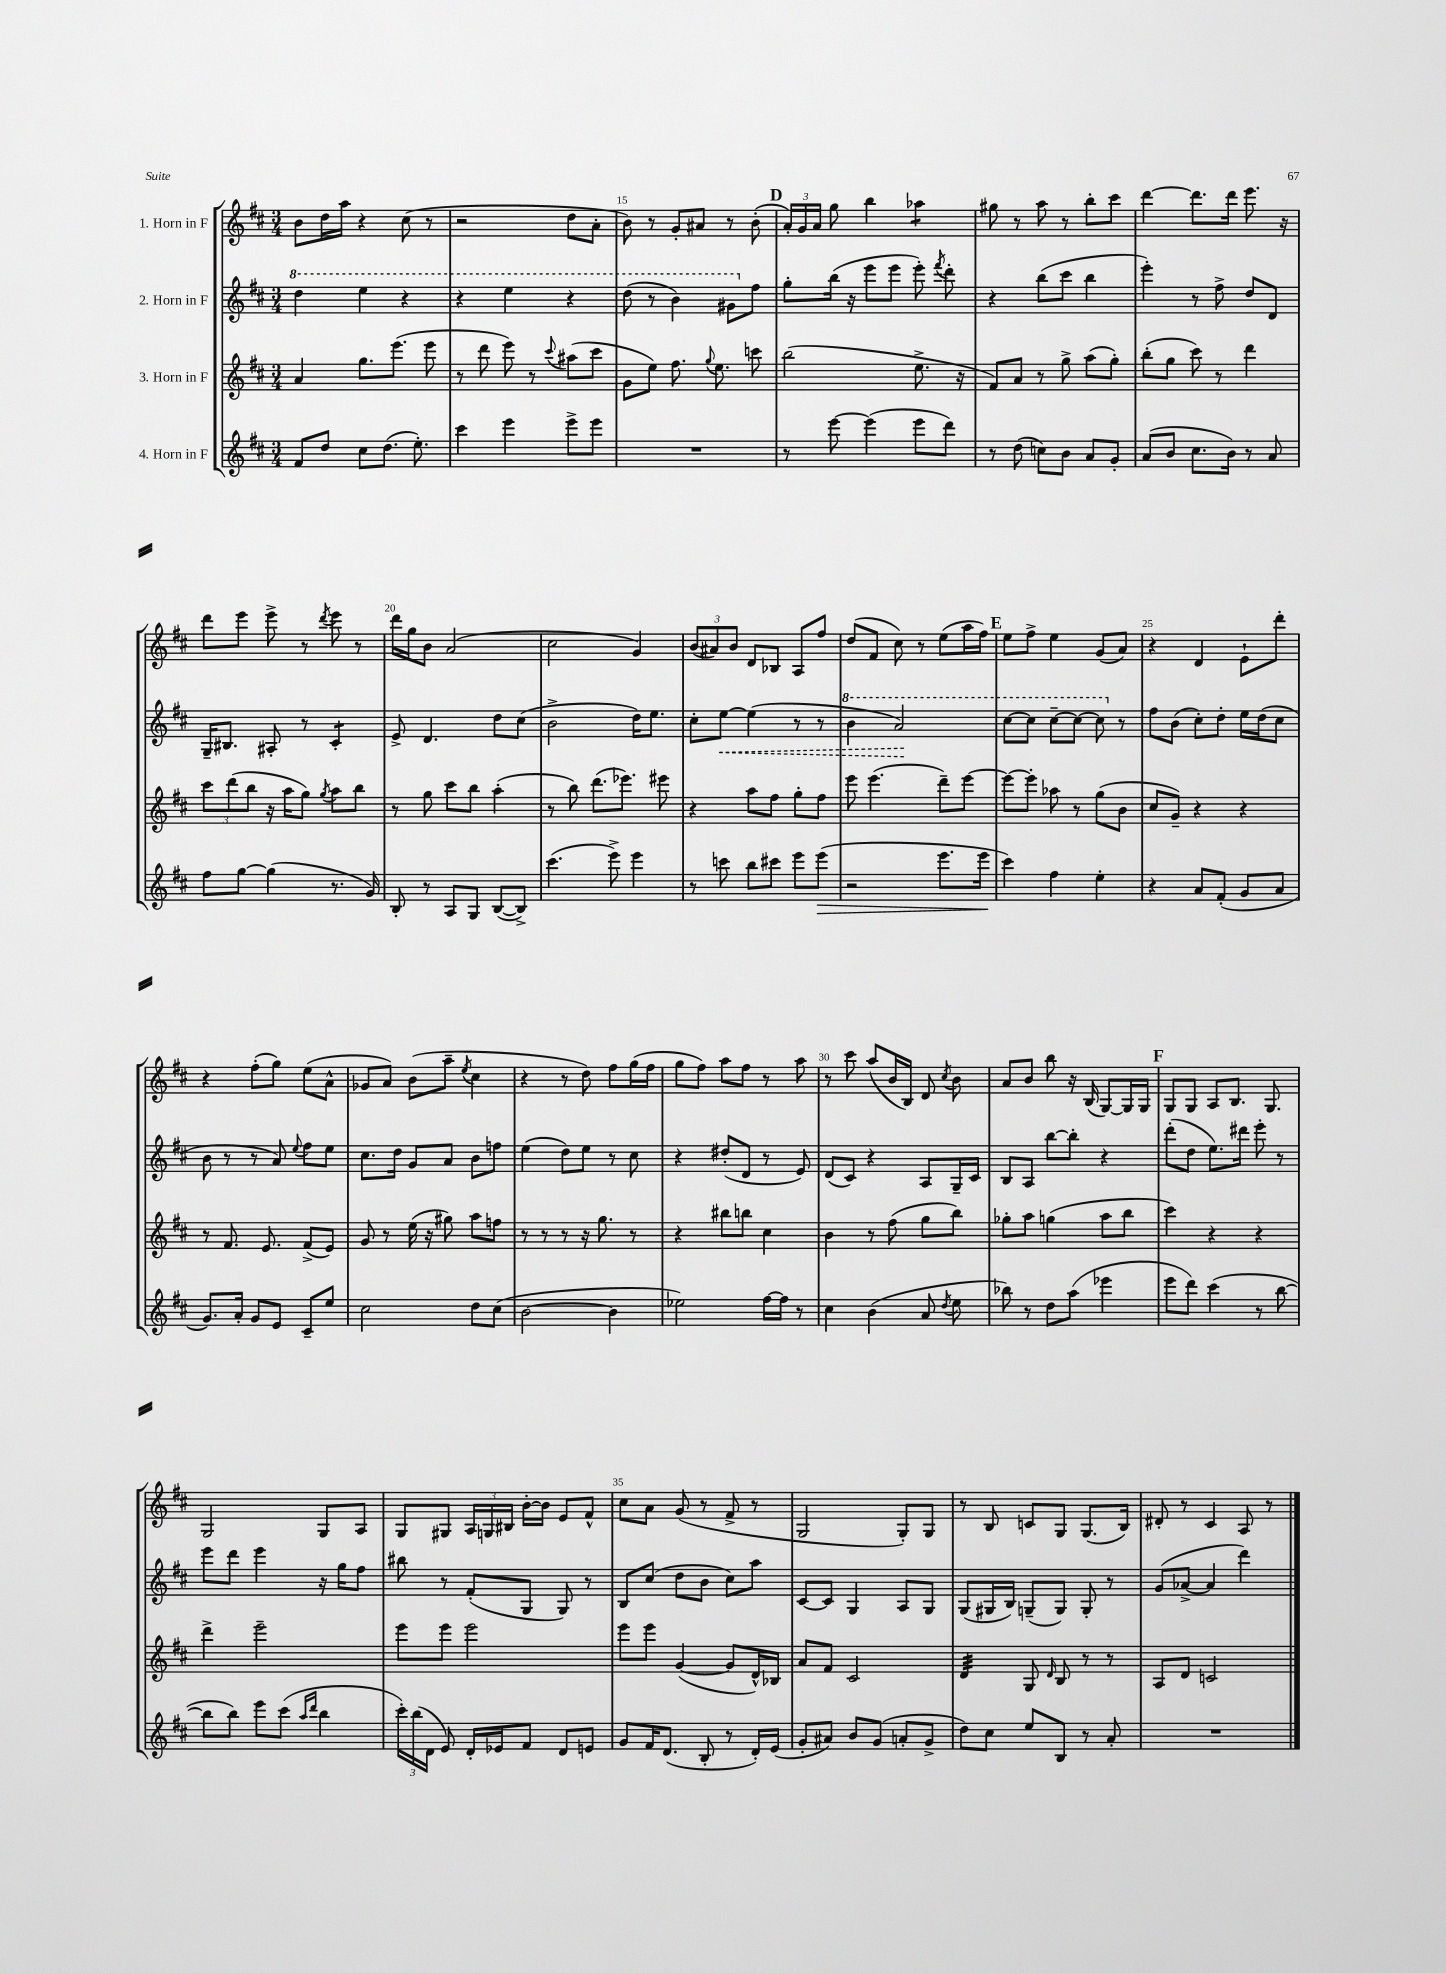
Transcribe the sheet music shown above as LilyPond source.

<<
\new StaffGroup <<
\new Staff = "s0" \with { instrumentName = "1. Horn in F" } {
    \clef treble \key d \major \numericTimeSignature \time 3/4
    \autoBeamOff b'8[ d''16 a''16] r4 cis''8( r8 |
    r2 d''8[ a'8]-. |
    b'8) r8 g'8[-. ais'8] r8 b'8-.( |
    \mark \markup { \bold "D" } \tuplet 3/2 { a'16[-.) g'16 a'16] } g''8 b''4 aes''4:8 |
    gis''8 r8 a''8 r8 b''8[-. cis'''8] |
    d'''4~ d'''8.[ d'''16] e'''8. r16 |
    d'''8[ e'''8] e'''8-> r8 \acciaccatura { d'''8 } e'''8 r8 |
    d'''16[ g''16 b'8] a'2( |
    cis''2 g'4) |
    \tuplet 3/2 { b'8[( ais'8) b'8] } d'8[ bes8] a8[ fis''8] |
    d''8[( fis'8] cis''8) r8 e''8[( a''16 fis''16]) |
    \mark \markup { \bold "E" } e''8[ fis''8]-> e''4 g'8[( a'8]) |
    r4 d'4 e'8[-! d'''8]-. |
    r4 fis''8[-.( g''8]) e''8[( a'8]-^ |
    ges'8[ a'8]) b'8[( a''8]-- \acciaccatura { e''8 } cis''4 |
    r4 r8 d''8) fis''8[ g''16( fis''16] |
    g''8[ fis''8]) a''8[ fis''8] r8 a''8 |
    r8 cis'''8 a''8[( b'16 b16]) d'8 \acciaccatura { cis''8 } b'8 |
    a'8[ b'8] b''8 r16 b16( g8[~) g16 g16] |
    \mark \markup { \bold "F" } g8[ g8] a8[ b8.] g8. |
    g2 g8[ a8] |
    g8[ gis8] \tuplet 3/2 { a16[ g16 bis16] } b'16[~-. b'16] e'8[ fis'8]-^ |
    cis''8[ a'8] g'8( r8 fis'8-> r8 |
    g2 g8[-.) g8] |
    r8 b8 c'8[ g8] g8.[( b16]) |
    dis'8-. r8 cis'4 a8 r8 \bar "|." |
}
\new Staff = "s1" \with { instrumentName = "2. Horn in F" } {
    \clef treble \key d \major \numericTimeSignature \time 3/4
    \autoBeamOff \ottava #1 d'''4 e'''4 r4 |
    r4 e'''4 r4 |
    d'''8( r8 b''4) gis''8[ \ottava #0 fis''8] |
    \mark \markup { \bold "D" } g''8[-. b''16]( r16 e'''8[ e'''8] e'''8-.) \acciaccatura { fis'''8 } d'''8-. |
    r4 b''8[( cis'''8] b''4 |
    e'''4-.) r8 fis''8-> d''8[ d'8] |
    g16[-- bis8.] ais8-. r8 cis'4:8-. |
    e'8-> d'4. d''8[ cis''8]( |
    b'2-> d''16[) e''8.] |
    cis''8[-. \once \override Hairpin.style = #'dashed-line e''8]~\< e''4( r8 r8 |
    \ottava #1 b''4 a''2\!) |
    \mark \markup { \bold "E" } cis'''8[~ cis'''8] cis'''8[~-- cis'''8]~ cis'''8 \ottava #0 r8 |
    fis''8[ b'8]( cis''8[-.) d''8]-. e''16[ d''16( cis''8] |
    b'8 r8 r8 a'8) \appoggiatura { e''8 } fis''8[ e''8] |
    cis''8.[ d''16] g'8[ a'8] b'8[ f''8] |
    e''4( d''8[) e''8] r8 cis''8 |
    r4 dis''8[-.( d'8] r8 e'8) |
    d'8[( cis'8]) r4 a8[ g16-- cis'16] |
    b8[ a8] b''8[~ b''8]-. r4 |
    \mark \markup { \bold "F" } d'''8[-.( d''8] e''8.[) dis'''16] e'''8-. r8 |
    e'''8[ d'''8] e'''4 r16 g''16[ fis''8] |
    bis''8 r8 fis'8[-.( g8] g8) r8 |
    b8[ cis''8]( d''8[ b'8] cis''8[) a''8] |
    cis'8[~ cis'8] g4 a8[ g8] |
    g8[( gis16 b16]) g8[--( g8]) g8-. r8 |
    g'8[( aes'8]~-> aes'4 d'''4) \bar "|." |
}
\new Staff = "s2" \with { instrumentName = "3. Horn in F" } {
    \clef treble \key d \major \numericTimeSignature \time 3/4
    \autoBeamOff a'4 g''8.[ e'''8.]( e'''8 |
    r8 d'''8 e'''8) r8 \appoggiatura { cis'''8 } ais''8[( cis'''8] |
    g'8[ e''8]) fis''8. \appoggiatura { g''8 } e''8. c'''8 |
    \mark \markup { \bold "D" } b''2( e''8.-> r16 |
    fis'8[) a'8] r8 g''8-> a''8[( g''8]-.) |
    b''8[-.( g''8] cis'''8) r8 d'''4 |
    \tuplet 3/2 { cis'''8[ d'''8( b''8] } r16 a''16[ g''8]) \acciaccatura { g''8 } a''8[ b''8] |
    r8 g''8 cis'''8[ b''8] a''4-.( |
    r8 b''8) d'''8.[( ees'''8.]) eis'''8 |
    r4 a''8[ fis''8] g''8[-. fis''8] |
    e'''8 e'''4.( d'''8[--) e'''8]~ |
    \mark \markup { \bold "E" } e'''8[~ e'''8]-. aes''8 r8 g''8[( b'8] |
    cis''8[ g'8]--) r4 r4 |
    r8 fis'8. e'8. fis'8[->( e'8]) |
    g'8 r8 e''16( r16 gis''8) a''8[ f''8] |
    r8 r8 r8 r16 g''8. r8 |
    r4 bis''8[ b''8] cis''4 |
    b'4 r8 fis''8( g''8[ b''8]) |
    ges''8[-. a''8] g''4( a''8[ b''8] |
    \mark \markup { \bold "F" } cis'''4) r4 r4 |
    d'''4-> e'''2-- |
    e'''8[ e'''8] e'''2 |
    e'''8[ e'''8] g'4~( g'8[ d'16-^) bes16] |
    a'8[ fis'8] cis'2 |
    d'4:32 g8 \grace { d'16 } b8 r8 r8 |
    a8[ d'8] c'2 \bar "|." |
}
\new Staff = "s3" \with { instrumentName = "4. Horn in F" } {
    \clef treble \key d \major \numericTimeSignature \time 3/4
    \autoBeamOff fis'8[ d''8] cis''8[ d''8.]( e''8.-.) |
    cis'''4 e'''4 e'''8[-> e'''8] |
    R2. |
    \mark \markup { \bold "D" } r8 e'''8~ e'''4( e'''8[ d'''8]) |
    r8 d''8( c''8[) b'8] a'8[ g'8]-. |
    a'8[( b'8] cis''8.[ b'16]) r8 a'8 |
    fis''8[ g''8]~ g''4( r8. g'16) |
    b8-. r8 a8[ g8] b8[~( b8]->) |
    cis'''4.( e'''8->) e'''4 |
    r8 c'''8 b''8[ cis'''8] e'''8[ e'''8]\>( |
    r2 e'''8.[ e'''16]\! |
    \mark \markup { \bold "E" } cis'''4) fis''4 e''4-. |
    r4 a'8[ fis'8]-.( g'8[ a'8] |
    g'8.[) a'16]-. g'8[ e'8] cis'8[-- e''8] |
    cis''2 d''8[ cis''8]( |
    b'2~ b'4 |
    ees''2) fis''16[~ fis''16] r8 |
    cis''4 b'4( a'8 \acciaccatura { d''8 } e''8 |
    bes''8) r8 d''8[ a''8]( ees'''4 |
    \mark \markup { \bold "F" } e'''8[ d'''8]) cis'''4( r8 b''8~ |
    b''8[ b''8]) e'''8[ cis'''8]( \grace { a''16[ d'''16] } b''4 |
    \tuplet 3/2 { cis'''16[-.) b''16( d'16] } e'8) d'16[-. ees'16 fis'8] d'8[ e'8] |
    g'8[ fis'16 d'8.]( b8-. r8 d'16[-.) e'16]( |
    g'8[-. ais'8]) b'8[ g'8]( a'8[-. g'8]-> |
    d''8[) cis''8] e''8[ b8] r8 a'8-. |
    R2. \bar "|." |
}
>>
>>
\layout { \context { \Score currentBarNumber = #13 \override BarNumber.break-visibility = ##(#f #t #t) barNumberVisibility = #(every-nth-bar-number-visible 5) } }
